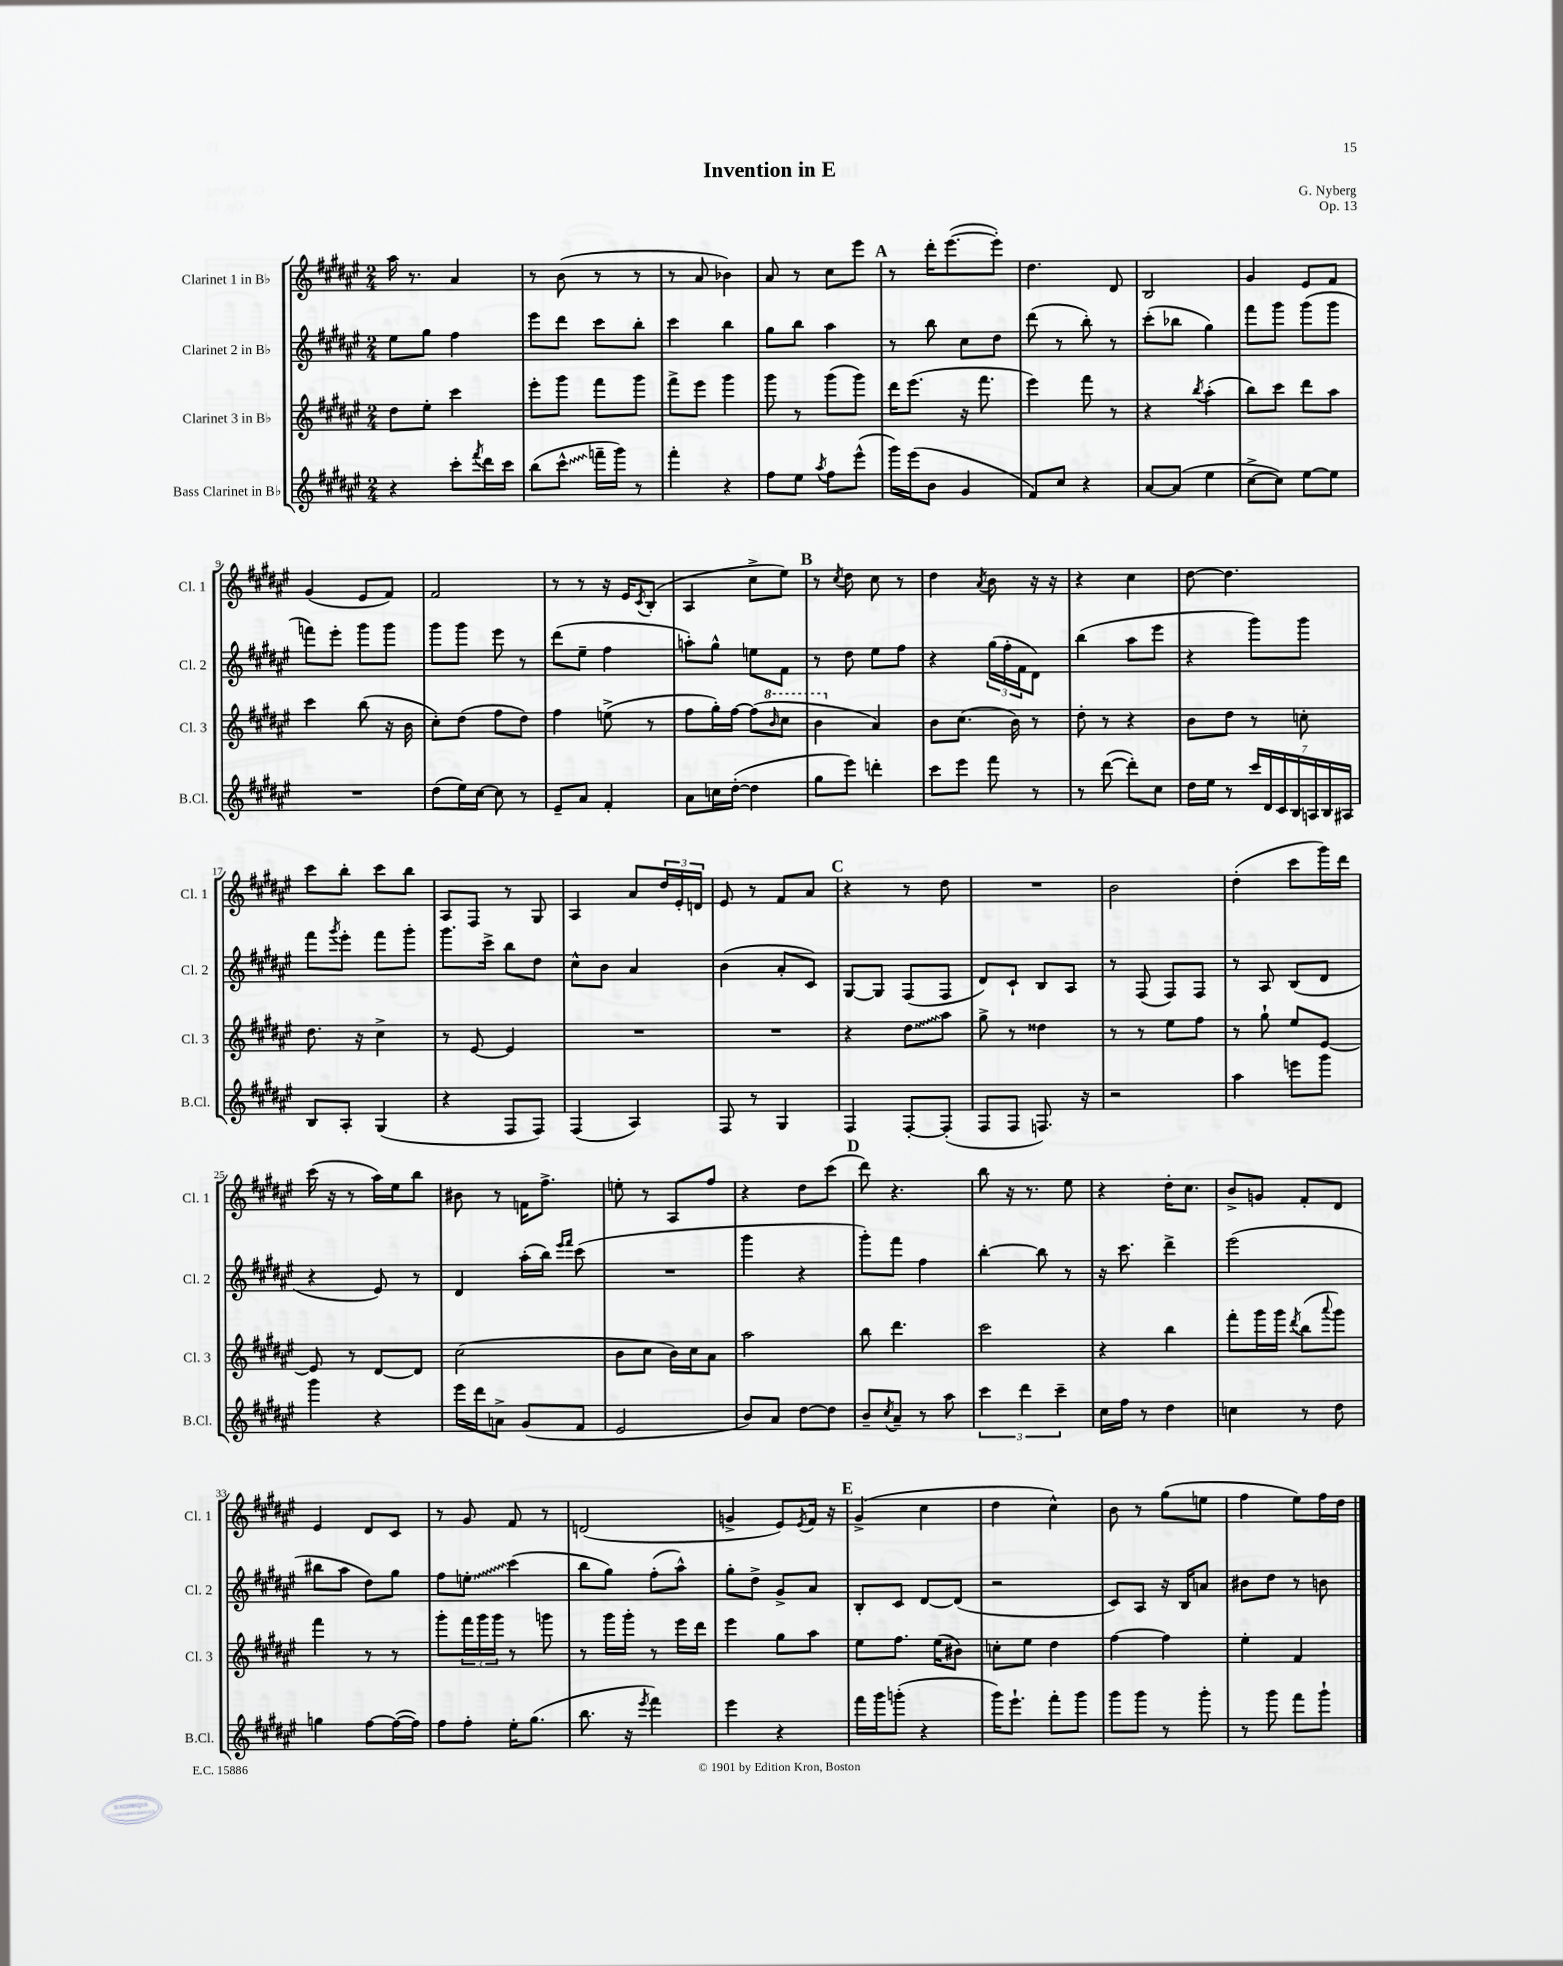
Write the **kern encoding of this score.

**kern	**kern	**kern	**kern
*staff4	*staff3	*staff2	*staff1
*clefG2	*clefG2	*clefG2	*clefG2
*k[f#c#g#d#a#e#]	*k[f#c#g#d#a#e#]	*k[f#c#g#d#a#e#]	*k[f#c#g#d#a#e#]
*M2/4	*M2/4	*M2/4	*M2/4
4r	8dd#\L	8ee#\L	16aa#\
.	.	.	8.r
.	8ee#'\J	8gg#\J	.
8ccc#'\L	4ccc#\	4ff#\	4a#/
8qfff#/	.	.	.
16ddd#\L	.	.	.
16ccc#\JJ	.	.	.
=	=	=	=
(8bb\L	8eee#'\L	8eee#\L	8r
8ccc#^^\J	8ggg#\J	8ddd#\J	(8b\
16fff~\LL	8fff#\L	8ccc#\L	8r
16ggg#\JJ)	.	.	.
8r	8ggg#\J	8bb'\J	8r
=	=	=	=
4fff#'\	8fff#^\L	4ccc#\	8r
.	8eee#\J	.	8a#/
4r	4ggg#\	4bb\	4b-\)
=	=	=	=
8ff#\L	8ggg#\	8gg#\L	8a#/
8ee#\J	8r	8bb\J	8r
8qaa#/	.	.	.
8ff#\L	(8ggg#\L	4aa#\	8cc#\L
(8eee#^^\J	8ggg#\J)	.	8eee#\J
=	=	=	=
16ggg#\LL)	16ddd#\LK	8r	8r
(16eee#\J	(8.eee#\J	.	.
8b\J	.	8bb\	16ddd#'\LK
.	.	.	([8.eee#\
4g#/	16r	8cc#\L	.
.	8.fff#\	.	.
.	.	8dd#\J	8eee#'\]J)
=	=	=	=
8f#/L)	4eee#\)	(8ddd#\	4.dd#\
8cc#/J	.	8r	.
4r	8fff#\	8bb'\)	.
.	8r	8r	8d#/
=	=	=	=
[8a#/L	4r	(8ccc#'\L	2B/
(8a#/]J	.	8bb-\J	.
.	8qbb/	.	.
4ee#\	(4aa#'\	4gg#\)	.
=	=	=	=
[8cc#^\L	8bb\L)	8fff#\L	4g#/
8cc#\]J)	8ccc#\J	8ggg#\J	.
[8ee#\L	8ddd#\L	(8ggg#\L	8e#/L
8ee#\]J	8aa#\J	8ggg#\J	8f#/J
=	=	=	=
2r	4ccc#\	8fff\L)	(4g#/
.	.	8eee#'\J	.
.	(8bb\	8ggg#\L	8e#/L
.	16r	8ggg#\J	8f#/J)
.	16b\	.	.
=	=	=	=
(8dd#\L	8cc#'\L)	8ggg#\L	2f#/
16ee#\L)	(8dd#\J	8ggg#\J	.
[16cc#\JJ	.	.	.
8cc#\]	8ff#\L	8eee#\	.
8r	8dd#\J)	8r	.
=	=	=	=
8e#~/L	4ff#\	(8ddd#\L	8r
8a#/J	.	8ee#~\J	8r
4f#'/	(8ee^\	4ff#\	16r
.	.	.	16e#/LK
.	.	.	8qc#/
.	8r	.	(8B'/J
=	=	=	=
8a#\L	8ff#\L	8aa'\L)	4A#/
16cc\L	16gg#'\L)	8gg#^^\J	.
([16dd#'\JJ	[16ff#\JJ	.	.
4dd#\]	(8ff#\]L	8ee\L	8cc#^\L
.	16qqbb/	.	.
.	8ccc#\J	8f#\J	8ee#\J)
=	=	=	=
8gg#\L	4bb\	8r	8r
.	.	.	8qcc#/
8eee#\J)	.	8dd#\	8dd#\
4ddd'\	4a#/)	8ee#\L	8cc#\
.	.	8ff#\J	8r
=	=	=	=
8ccc#\L	8b\L	4r	4dd#\
8eee#\J	(8.cc#\J	.	.
.	.	.	8qa#/
8fff#\	.	(24gg#\LL	8b\
.	.	24ff#'\	.
.	16b\)	.	.
.	.	24f#\J	.
8r	8r	8d#\J)	16r
.	.	.	16r
=	=	=	=
8r	8dd#'\	(4bb\	4r
([8ddd#\	8r	.	.
8ddd#'\]L)	4r	8aa#\L	4cc#\
8cc#\J	.	8eee#\J	.
=	=	=	=
16dd#\LL	8b\L	4r	[8dd#\
16ee#\JJ	.	.	.
8r	8dd#\J	.	4.dd#\]
28ccc#/LL	8r	8ggg#\L)	.
28d#/	.	.	.
28c#/	.	.	.
28B/	.	.	.
.	8cc'\	8ggg#\J	.
28A/	.	.	.
28B/	.	.	.
28A#/JJ	.	.	.
=	=	=	=
8B/L	8.dd#\	8fff#\L	8ccc#\L
.	.	8qggg#/	.
8A#'/J	.	8eee#'\J	8bb'\J
.	16r	.	.
(4G#/	4cc#^\	8fff#\L	8ccc#\L
.	.	8ggg#'\J	8bb\J
=	=	=	=
4r	8r	8.ggg#\L	8A#/L
.	[8e#/	.	8F#/J
.	.	16ccc#^\Jk	.
8F#/L	4e#/]	8bb\L	8r
8F#/J)	.	8dd#\J	8G#/
=	=	=	=
(4F#/	2r	8cc#^^\L	4A#/
.	.	8b\J	.
4A#/)	.	4a#/	8a#/L
.	.	.	24dd#/L
.	.	.	24e#'/
.	.	.	24d/JJ
=	=	=	=
8F#/	2r	(4b\	8e#/
8r	.	.	8r
4G#/	.	8a#'/L	8f#/L
.	.	8c#/J)	8a#/J
=	=	=	=
4F#/	4r	[8G#/L	4r
.	.	8G#/]J	.
[8F#'/L	8dd#\L	(8F#/L	8r
(8F#'/]J	8aa#\J	8F#/J	8dd#\
=	=	=	=
8F#/L	8gg#^\	8d#/L)	2r
8F#/J	8r	8c#`/J	.
8.F/)	4dd##\	8B/L	.
.	.	8A#/J	.
16r	.	.	.
=	=	=	=
2r	8r	8r	2b\
.	8r	(8F#/	.
.	8ee#\L	8F#/L)	.
.	8ff#\J	8F#/J	.
=	=	=	=
4aa#\	8r	8r	(4dd#'\
.	8gg#`\	8A#/	.
8eee\L	8ee#/L	(8B/L	8ccc#\L
8ggg#\J	[8e#/J	8d#/J	16ggg#\L)
.	.	.	16ddd#\JJ
=	=	=	=
4ggg#\	8e#/]	4r	(16ccc#\
.	.	.	16r
.	8r	.	8r
4r	[8d#/L	8e#/)	16aa#\LL)
.	.	.	16ee#\J
.	8d#/]J	8r	8bb\J
=	=	=	=
16eee#\LL	(2cc#\	4d#/	8b#\
16ddd#\J	.	.	.
8a^\J	.	.	8r
(8g#/L	.	(16aa#'\LL	16f\LK
.	.	16bb\JJ)	8.ff#^\J
.	.	16qqeee#/LL	.
.	.	16qqfff#/JJ	.
8f#/J	.	(8ccc#\	.
=	=	=	=
2e#/	8b\L	2r	8ee'\
.	8cc#\J	.	8r
.	16b\LL)	.	8A#/L
.	16cc#\J	.	.
.	8a#\J	.	8ff#/J
=	=	=	=
8b/L)	2aa#\	4ggg#\	4r
8a#/J	.	.	.
[8dd#\L	.	4r	8dd#\L
8dd#\]J	.	.	(8ccc#\J
=	=	=	=
8b~/L	8bb\	8ggg#'\L)	8ddd#\)
8qcc#/	.	.	.
8a#~/J	4.ddd#\	8fff#\J	4.r
8r	.	4ff#\	.
8aa#\	.	.	.
=	=	=	=
6ccc#\	2ccc#\	[4bb'\	8bb\
.	.	.	16r
6ddd#\	.	.	.
.	.	.	8.r
.	.	8bb\]	.
6ccc#~\	.	.	.
.	.	8r	8ee#\
=	=	=	=
16cc#\LL	4r	16r	4r
16ff#\JJ	.	8.ccc#\	.
8r	.	.	.
4dd#\	4bb\	4ddd#^\	16dd#'\LK
.	.	.	8.cc#\J
=	=	=	=
4cc\	8fff#'\L	(2eee#\	8b^/L
.	16ggg#\L	.	8g/J
.	16ggg#\JJ	.	.
.	8qddd#/	.	.
8r	(8bb\L	.	8f#'/L
.	8qqaaa#/	.	.
8dd#\	8ggg#\J)	.	8d#/J
=	=	=	=
4gg\	4fff#\	8bb#\L	4e#/
.	.	8aa#\J	.
[8ff#\L	8r	8dd#\L)	8d#/L
(16ff#\_L	8r	8gg#\J	8c#/J
16ff#\]JJ)	.	.	.
=	=	=	=
8ff#\L	8ggg#'\L	8ff#\L	8r
8ff#'\J	24fff#\L	8ee'\J	8g#/
.	24ggg#\	.	.
.	24ggg#\JJ	.	.
16ee#'\LK	8r	(4ccc#\	8f#/
(8.gg#\J	.	.	.
.	8ggg\	.	8r
=	=	=	=
8.bb\	8r	8bb\L	(2d/
.	16ggg#\LL	8gg#\J)	.
16r	16ggg#'\JJ	.	.
8qeee#/	.	.	.
4fff#\)	8r	(8ff#'\L	.
.	16eee#\LL	8aa#^^\J)	.
.	16ddd#\JJ	.	.
=	=	=	=
4eee#\	4eee#\	8gg#'\L	4g^/
.	.	8dd#^\J	.
4r	8gg#\L	8g#^/L	8e#/L)
.	.	.	8qe#/
.	8aa#\J	8a#/J	16f#/Jk
.	.	.	16r
=	=	=	=
16fff#\LL	8ee#\L	8B'/L	(4g#^/
16ggg#\J	.	.	.
(8ggg'\J	8.ff#\J	8c#/J	.
4r	.	[8d#/L	4cc#\
.	(16ee#\LK	.	.
.	8b#\J)	(8d#/]J	.
=	=	=	=
16ggg#\LK)	8cc'\L	2r	4dd#\
8.eee#`\J	.	.	.
.	8ee#\J	.	.
8fff#'\L	4dd#\	.	4cc#^^\)
8ggg#\J	.	.	.
=	=	=	=
8ggg#\L	[4ff#\	8c#/L)	8b\
8ggg#\J	.	8A#/J	8r
8r	4ff#\]	16r	(8gg#\L
.	.	16B/LK	.
8ggg#'\	.	8a/J	8ee\J
=	=	=	=
8r	4ee#'\	8b#\L	4ff#\
8ggg#\	.	8dd#\J	.
8fff#\L	4f#/	8r	8ee#\L)
8ggg#`\J	.	8b\	16ff#\L
.	.	.	16dd#\JJ
==	==	==	==
*-	*-	*-	*-
